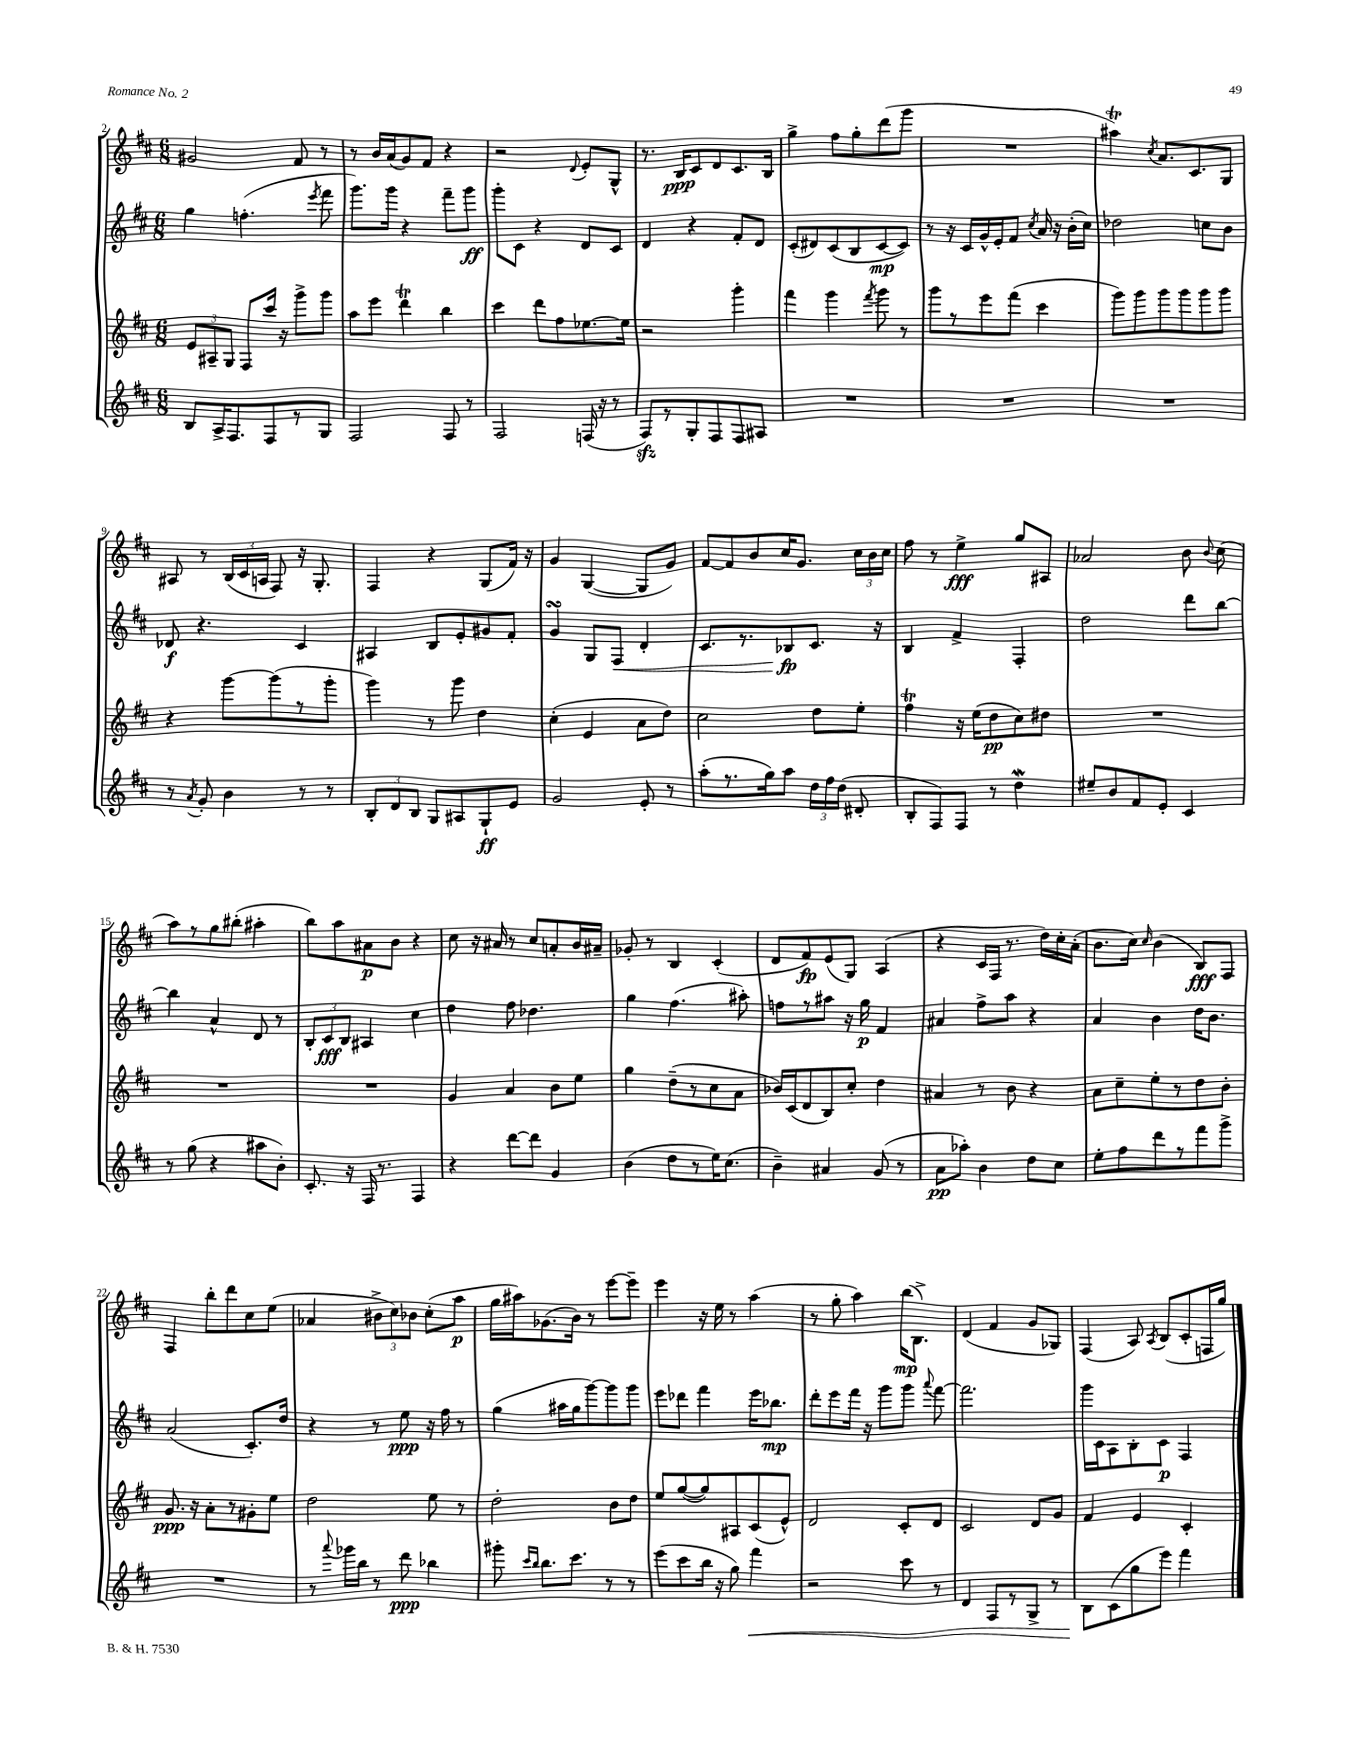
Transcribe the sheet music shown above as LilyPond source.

<<
\new StaffGroup <<
\new Staff = "s0" {
    \clef treble \key d \major \numericTimeSignature \time 6/8
    \autoBeamOff gis'2 fis'8 r8 |
    r8 b'16[ a'16( g'8) fis'8] r4 |
    r2 \appoggiatura { d'8 } e'8[-. g8]-^ |
    r8. b16[\ppp cis'8 d'8 cis'8. b16] |
    g''4-> fis''8[ g''8-. d'''8( g'''8] |
    R2. |
    ais''4\trill) \acciaccatura { cis''8 } a'8.[ cis'8. g8] |
    ais8 r8 \tuplet 3/2 { b16[( cis'16 a16] } fis8) r16 g8.-. |
    fis4 r4 g8[( fis'16]) r16 |
    g'4 g4~( g8[ g'8]) |
    fis'8[~ fis'8 b'8 cis''16 g'8.] \tuplet 3/2 { cis''16[ b'16 cis''16] } |
    fis''8 r8 e''4->\fff g''8[ ais8] |
    aes'2 b'8 \appoggiatura { b'8 } cis''8( |
    a''8[) r8 g''8 bis''8]-.( ais''4-. |
    b''8[) a''8 ais'8\p b'8] r4 |
    cis''8 r16 ais'16 r8 cis''8[ a'8-. b'16 ais'16]-- |
    ges'8-. r8 b4 cis'4-.( |
    d'8[ fis'8\fp) e'8( g8]) a4( |
    r4 cis'16[ fis16] r8. d''16[) cis''16-. a'16]-.( |
    b'8.[ cis''16]) \grace { cis''16 } b'4( b8[\fff) fis8] |
    fis4 b''8[-. d'''8 cis''8 e''8]( |
    aes'4 \tuplet 3/2 { bis'8[-> cis''8) bes'8] } cis''8[-.( a''8]\p |
    g''16[ ais''16) ges'8.( b'16]) r8 e'''8[~ e'''8]-- |
    e'''4 r16 e''16 r8 a''4( |
    r8 g''8-. a''4) b''16[\mp( b8.]->) |
    d'4( fis'4 g'8[ ges8]) |
    fis4( a8) \acciaccatura { a8 } b8[( cis'8-. f16 g''16]) \bar "|." |
}
\new Staff = "s1" {
    \clef treble \key d \major \numericTimeSignature \time 6/8
    \autoBeamOff g''4 f''4.-.( \acciaccatura { e'''8 } fis'''8 |
    g'''8.[) g'''16] r4 fis'''8[-- g'''8]\ff |
    g'''8[-. cis'8] r4 d'8[ cis'8] |
    d'4 r4 fis'8[-. d'8] |
    cis'8[-.( dis'8) cis'8( b8 cis'8~\mp cis'8]) |
    r8 r16 cis'16[ g'16-^ e'16-. fis'8] \acciaccatura { cis''8 } a'16 r16 b'16[-.( cis''16]) |
    des''2 c''8[ b'8] |
    des'8\f r4. cis'4 |
    ais4 b8[ e'8-. gis'8 fis'8]-. |
    g'4\turn g8[ fis8]\< d'4-. |
    cis'8.[ r8. bes8\fp\! cis'8.] r16 |
    b4 fis'4-> fis4-. |
    d''2 d'''8[ b''8]~ |
    b''4 a'4-^ d'8 r8 |
    \tuplet 3/2 { b8[-. cis'8\fff b8] } ais4 cis''4 |
    d''4 fis''8 des''4. |
    g''4 fis''4.( ais''8-.) |
    f''8[ r8 ais''8] r16 g''16\p fis'4 |
    ais'4 fis''8[-> a''8] r4 |
    a'4 b'4 d''16[ b'8.] |
    a'2( cis'8.[-.) d''16] |
    r4 r8 e''8\ppp r16 fis''16 r8 |
    g''4( ais''16[ g''16 g'''8~) g'''8 g'''8] |
    e'''8[ des'''8] fis'''4 e'''16[ bes''8.]\mp |
    d'''8[-. e'''8 fis'''16] r16 g'''8[ g'''8] \appoggiatura { a'''8 } fis'''8~ |
    fis'''2. |
    g'''16[ cis'16 a8 b8-. cis'8]\p fis4 \bar "|." |
}
\new Staff = "s2" {
    \clef treble \key d \major \numericTimeSignature \time 6/8
    \autoBeamOff \tuplet 3/2 { e'8[ ais8-- g8] } fis8[ cis'''16] r16 g'''8[-> g'''8] |
    a''8[ e'''8] d'''4\trill b''4 |
    cis'''4 d'''8[ fis''8 ees''8.~ ees''16] |
    r2 g'''4-. |
    fis'''4 g'''4 \acciaccatura { fis'''8 } g'''8 r8 |
    g'''8[ r8 e'''8 fis'''8]( cis'''4 |
    g'''8[) g'''8 g'''8 g'''8 g'''8 g'''8] |
    r4 g'''8[~ g'''8( r8 g'''8]-. |
    g'''4) r8 g'''8 d''4 |
    cis''4-.( e'4 a'8[ d''8]) |
    cis''2 d''8[ e''8]-. |
    fis''4\trill r16 e''16[( d''8\pp cis''8) dis''8] |
    R2. |
    R2. |
    R2. |
    g'4 a'4 b'8[ e''8] |
    g''4 d''8[--( r8 cis''8 a'8] |
    bes'16[) cis'16( d'8 b8) cis''8]-. d''4 |
    ais'4 r8 b'8 r4 |
    a'8[ cis''8-- e''8-. r8 d''8 b'8]-. |
    g'8.\ppp r16 a'8[-. r8 gis'8-. e''8] |
    d''2 e''8 r8 |
    d''2-. b'8[ d''8] |
    e''8[ g''8~( g''8) ais8 cis'8( e'8]-^) |
    d'2 cis'8[-. d'8] |
    cis'2 d'8[ g'8] |
    fis'4 e'4 cis'4-. \bar "|." |
}
\new Staff = "s3" {
    \clef treble \key d \major \numericTimeSignature \time 6/8
    \autoBeamOff b8[ a16-> fis8. fis8 r8 g8] |
    fis2 fis8 r8 |
    fis2 f16( r16 r8 |
    fis8[\sfz) r8 g8-. fis8 fis8 ais8] |
    R2. |
    R2. |
    R2. |
    r8 \acciaccatura { a'8 } g'8-. b'4 r8 r8 |
    \tuplet 3/2 { b8[-. d'8 b8] } g8[ ais8 g8-!\ff e'8] |
    g'2 e'8-. r8 |
    a''8[-.( r8. g''16) a''8] \tuplet 3/2 { d''16[ fis''16 d''16]( } dis'8-. |
    b8[-. fis8) fis8] r8 d''4\mordent |
    eis''8[-- b'8 fis'8 e'8]-. cis'4 |
    r8 g''8( r4 ais''8[ b'8]-.) |
    cis'8.-. r16 fis16 r8. fis4 |
    r4 d'''8[~ d'''8] g'4 |
    b'4( d''8[ r8 e''16) cis''8.]( |
    b'4--) ais'4 g'8( r8 |
    a'8[\pp aes''8]-.) b'4 d''8[ cis''8] |
    e''8[-. fis''8 d'''8 r8 fis'''8 g'''8]-> |
    R2. |
    r8 \appoggiatura { a'''8 } ges'''16[ b''16] r8 d'''8\ppp bes''4 |
    gis'''8-. \grace { cis'''16[ b''16] } b''8.[ cis'''8.] r8 r8 |
    e'''8[( cis'''8 b''16] r16 g''8) fis'''4\< |
    r2 cis'''8 r8 |
    d'4 fis8[ r8 g8]-> r8 |
    b8[\! cis'8( g''8 e'''8]) fis'''4 \bar "|." |
}
>>
>>
\layout { \context { \Score currentBarNumber = #2 } }
